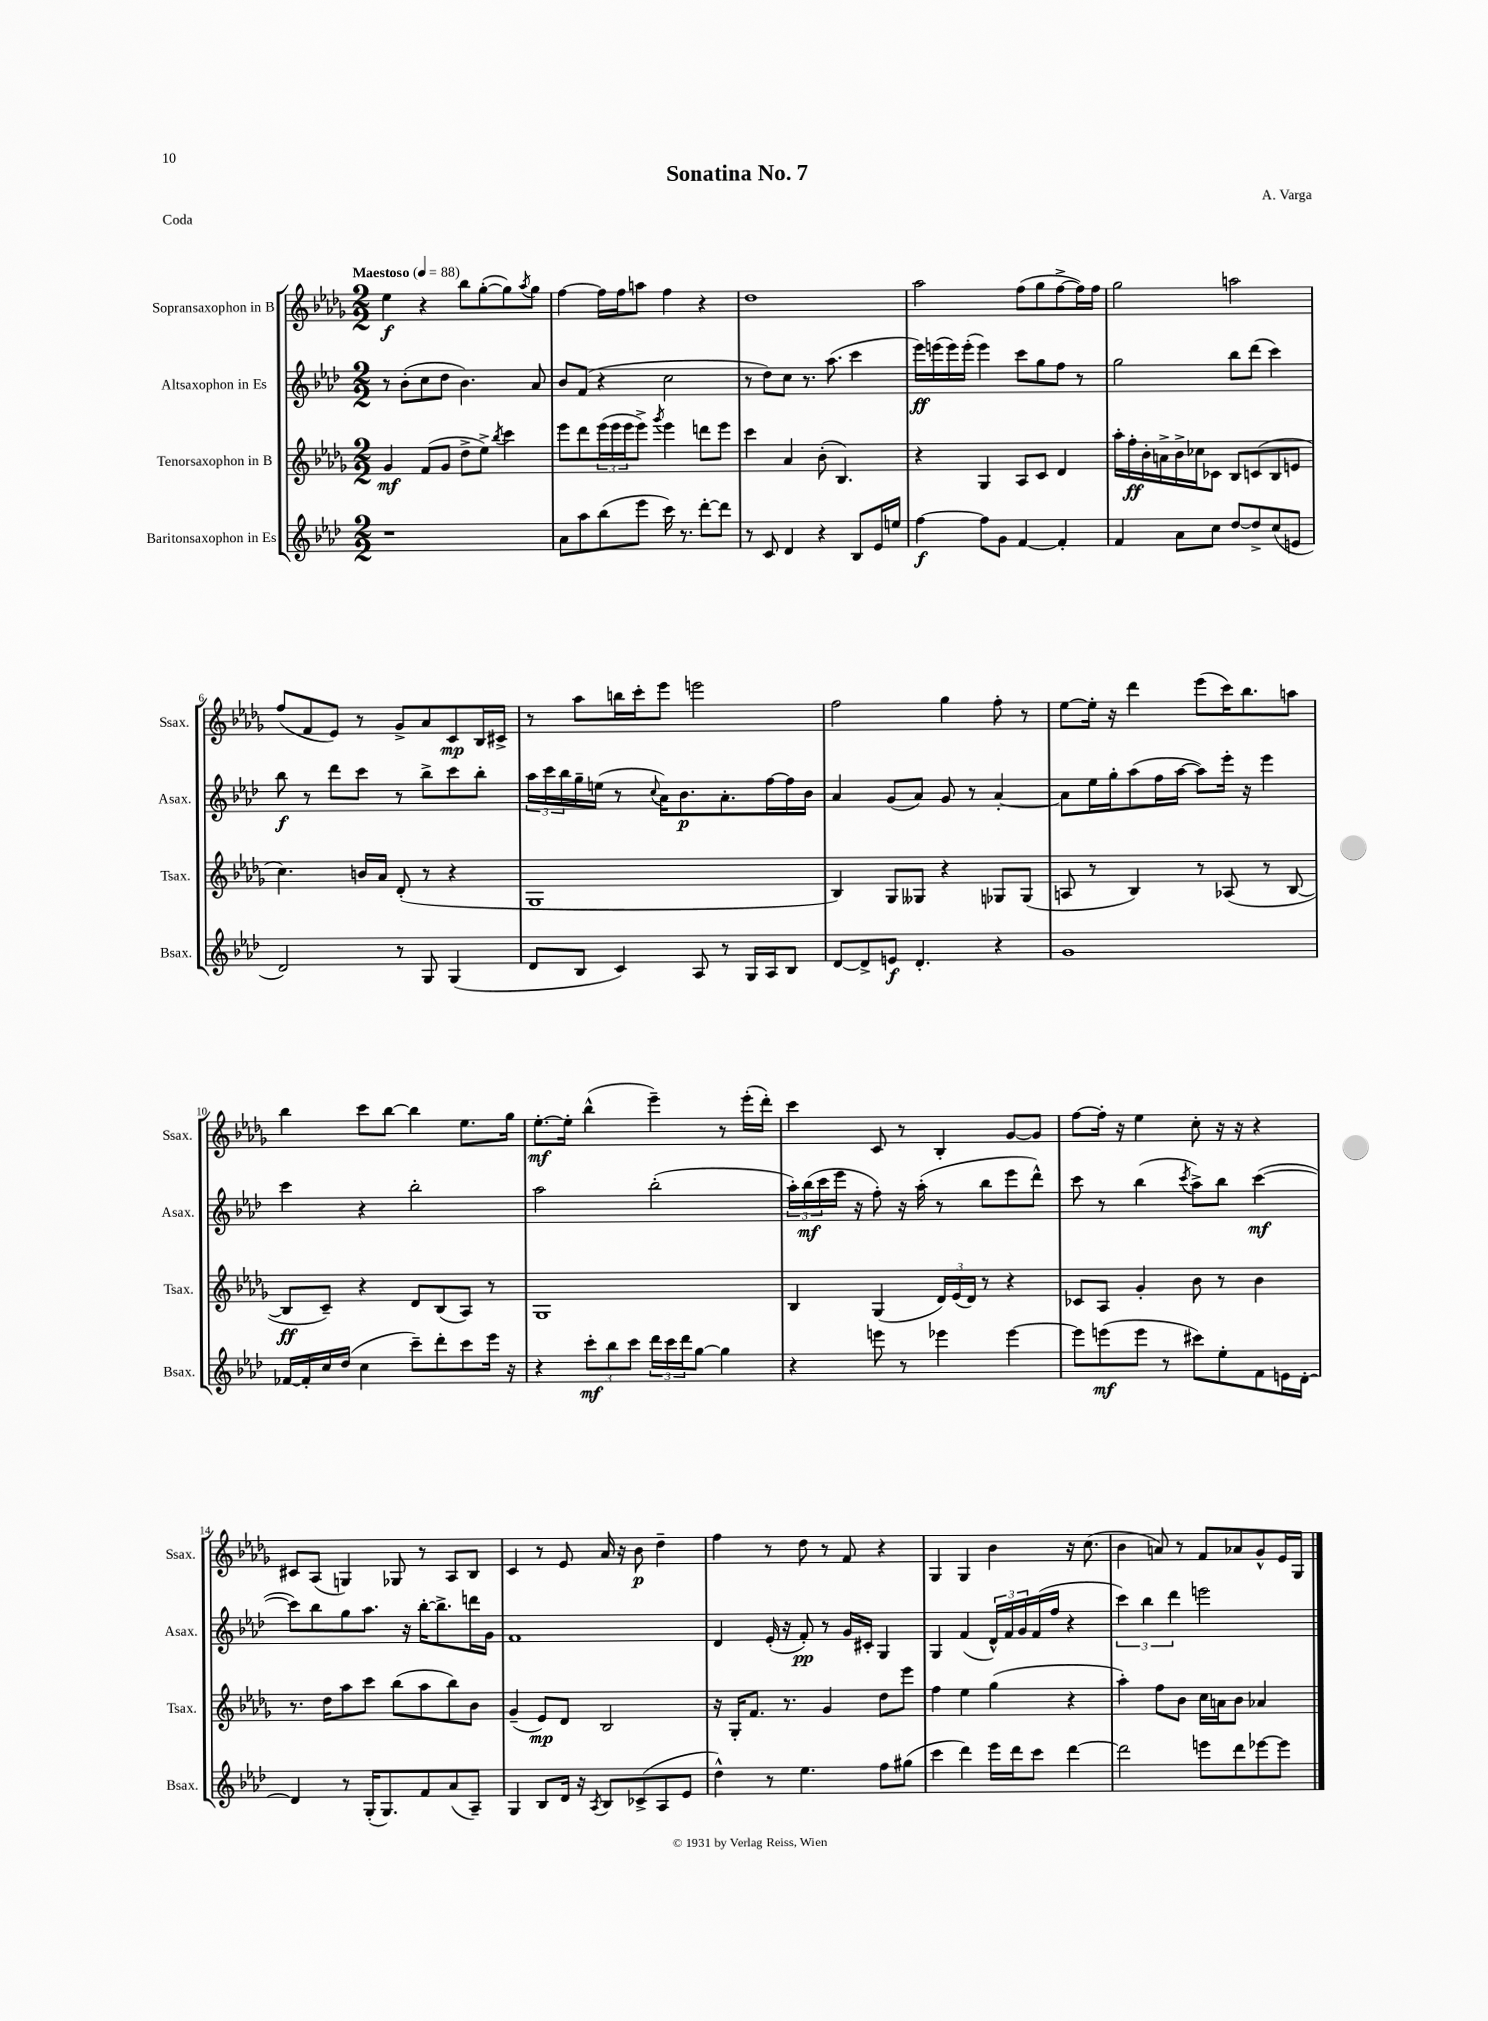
\header { title = "Sonatina No. 7" composer = "A. Varga" piece = "Coda" }
<<
\new StaffGroup <<
\new Staff = "s0" \with { instrumentName = "Sopransaxophon in B" shortInstrumentName = "Ssax." } {
    \clef treble \key des \major \numericTimeSignature \time 2/2 \tempo "Maestoso" 4 = 88
    ees''4\f r4 bes''8 ges''8~-.( ges''8) \acciaccatura { aes''8 } ges''8 |
    f''4~ f''16 f''16 a''8 f''4 r4 |
    des''1 |
    aes''2 f''8( ges''8 f''8~-> f''16) f''16 |
    ges''2 a''2 |
    f''8( f'8 ees'8) r8 ges'8-> aes'8 c'8\mp bes16 cis'16-> |
    r8 aes''8 b''16 c'''16-. ees'''8 e'''2 |
    f''2 ges''4 f''8-. r8 |
    ees''8~ ees''16-. r16 des'''4 ees'''8( c'''16) bes''8. a''8 |
    bes''4 c'''8 bes''8~ bes''4 ees''8. ges''16 |
    ees''8.~-.\mf ees''16-. bes''4-^( ees'''4--) r8 ees'''16-.( des'''16-.) |
    c'''4 c'8 r8 bes4-. ges'8~ ges'8 |
    f''8~ f''16-. r16 ees''4 c''8-. r16 r16 r4 |
    cis'8 aes8( g4) ges8 r8 aes8 bes8 |
    c'4 r8 ees'8 aes'16 r16 bes'8\p des''4-- |
    f''4 r8 des''8 r8 f'8 r4 |
    ges4 ges4 bes'4 r16 c''8.( |
    bes'4 a'8) r8 f'8 aes'8 ges'8-^ ees'16 ges16 \bar "|." |
}
\new Staff = "s1" \with { instrumentName = "Altsaxophon in Es" shortInstrumentName = "Asax." } {
    \clef treble \key aes \major \numericTimeSignature \time 2/2
    r8 bes'8-.( c''8 des''8 bes'4.) aes'8 |
    bes'8 f'8( r4 c''2 |
    r8 des''8) c''8 r8. aes''8.( c'''4 |
    ees'''16\ff) e'''16( e'''16) e'''16-.( e'''4) c'''8 g''8 f''8 r8 |
    g''2 bes''8 des'''8( c'''4) |
    bes''8\f r8 des'''8 c'''8 r8 bes''8-> c'''8 bes''8-. |
    \tuplet 3/2 { aes''16 c'''16 bes''16 } g''16-- e''16( r8 \appoggiatura { c''8 } aes'16) bes'8.\p aes'8.-. f''16~ f''16 bes'16 |
    aes'4 g'8( aes'8) g'8 r8 aes'4~-. |
    aes'8 ees''16 g''16-. aes''8( f''16 aes''16~ aes''8) ees'''16-. r16 ees'''4 |
    c'''4 r4 bes''2-. |
    aes''2 bes''2-.( |
    \tuplet 3/2 { aes''16-.) bes''16\mf( c'''16 } ees'''16 r16 f''8-.) r16 aes''16-.( r8 bes''8 ees'''8 des'''8-^) |
    c'''8 r8 bes''4( \acciaccatura { c'''8 } aes''8->) bes''8 c'''4~\mf( |
    c'''8) bes''8 g''8 aes''8. r16 bes''16~-. bes''8.-> d'''16 g'16 |
    f'1 |
    des'4 ees'16-.( r16 f'8-.\pp) r8 g'16 cis'16-. g4 |
    g4 f'4( \tuplet 3/2 { des'16-^) f'16 g'16 } f'16( f''16 r4 |
    \tuplet 3/2 { c'''4) bes''4 des'''4 } e'''2 \bar "|." |
}
\new Staff = "s2" \with { instrumentName = "Tenorsaxophon in B" shortInstrumentName = "Tsax." } {
    \clef treble \key des \major \numericTimeSignature \time 2/2
    ges'4\mf f'8( ges'8 des''8-> ees''8->) \acciaccatura { bes''8 } c'''4 |
    ees'''8 des'''8 \tuplet 3/2 { ees'''16( ees'''16 ees'''16 } ees'''8->) \acciaccatura { ges'''8 } ees'''4 d'''8 ees'''8 |
    c'''4 aes'4 bes'8-.( bes4.) |
    r4 ges4 aes8 c'8 des'4 |
    aes''16-. f''16-.\ff bes'16-. a'16-> bes'16-> ces''16 ces'8 bes8 c'8( bes8 e'8 |
    c''4.) b'16 aes'16 des'8-.( r8 r4 |
    ges1 |
    bes4) ges8 geses8 r4 ges8 ges8( |
    a8 r8 bes4) r8 aes8( r8 bes8~ |
    bes8\ff c'8--) r4 des'8 bes8( aes8) r8 |
    ges1 |
    bes4 ges4( \tuplet 3/2 { des'16) ees'16( des'16) } r8 r4 |
    ces'8 aes8 ges'4-. bes'8 r8 bes'4 |
    r8. des''16 aes''8 c'''8 bes''8( aes''8 bes''8) bes'8 |
    ges'4--( ees'8\mp) des'8 bes2 |
    r16 ges16-. f'8. r8. ges'4 des''8 ees'''8 |
    f''4 ees''4 ges''4( r4 |
    aes''4-.) f''8 bes'8 c''16 a'16 bes'8 aes'4 \bar "|." |
}
\new Staff = "s3" \with { instrumentName = "Baritonsaxophon in Es" shortInstrumentName = "Bsax." } {
    \clef treble \key aes \major \numericTimeSignature \time 2/2
    r1 |
    aes'8 aes''8 bes''8( ees'''8 c'''16) r8. des'''8~-. des'''8 |
    r8 c'8 des'4 r4 bes8 ees'16 e''16 |
    f''4~\f f''8 g'8 f'4~ f'4-. |
    f'4 aes'8 c''8 des''8~ des''8-> c''8( e'8 |
    des'2) r8 g8 g4( |
    des'8 bes8 c'4) aes8 r8 g16 aes16 bes8 |
    des'8~ des'8-> e'8\f des'4.-. r4 |
    g'1 |
    fes'16~ fes'16-. c''16 des''16( c''4 c'''8--) des'''8-. c'''8 ees'''16 r16 |
    r4 \tuplet 3/2 { c'''8-.\mf bes''8 c'''8 } \tuplet 3/2 { des'''16 c'''16 des'''16 } g''8~ g''4 |
    r4 e'''8 r8 ees'''4 ees'''4~ |
    ees'''8 e'''8\mf( e'''8 r8 cis'''8) ees''8-. f'8 e'16 des'16~-. |
    des'4 r8 g16-.( g8.) f'8 aes'8( aes8--) |
    g4 bes8 des'16 r16 \acciaccatura { aes8 } bes8 ces'8->( aes8 ees'8 |
    des''4-^) r8 ees''4. f''8 gis''8( |
    c'''4 des'''4) ees'''16 des'''16 c'''8 des'''4~ |
    des'''2 e'''8 des'''8 ees'''8~ ees'''8 \bar "|." |
}
>>
>>
